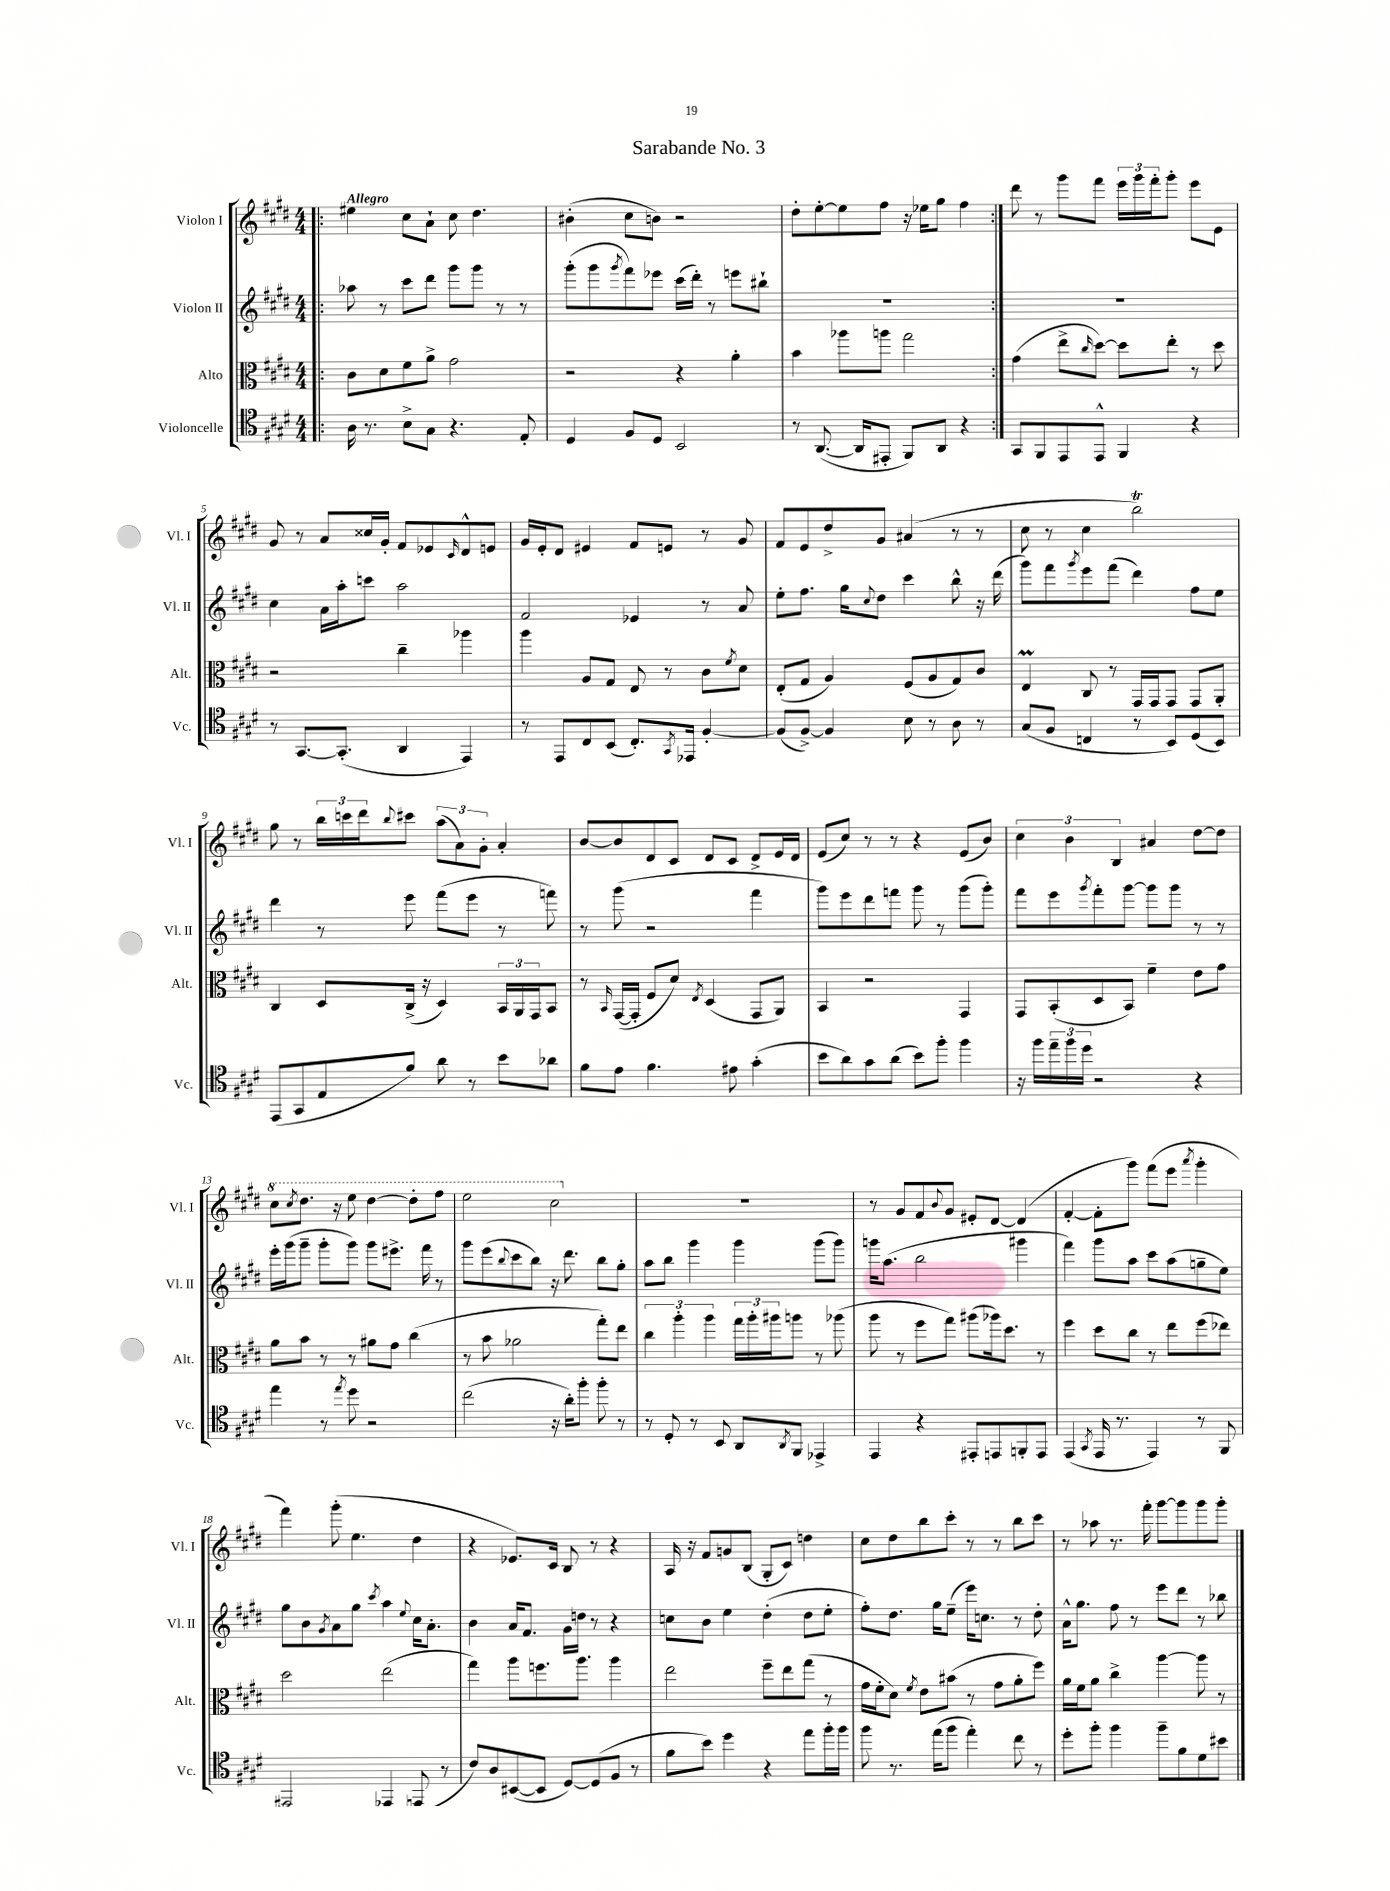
\header { title = "Sarabande No. 3" }
<<
\new StaffGroup <<
\new Staff = "s0" \with { instrumentName = "Violon I" shortInstrumentName = "Vl. I" } {
    \clef treble \key e \major \numericTimeSignature \time 4/4 \tempo "Allegro"
    \repeat volta 2 { \bar ".|:" eis''4 cis''8 a'8-! cis''8 dis''4. |
    bis'4-.( cis''8 b'8) r2 |
    dis''8-. e''8~-. e''8 fis''8 r16 ees''16 gis''8 fis''4 | }
    dis'''8 r8 gis'''8 fis'''8 \tuplet 3/2 { e'''16 gis'''16 fis'''16-. } gis'''8-. e'''8 e'8 |
    gis'8 r8 a'8 cisis''16 gis'16-. fis'8 ees'8 \grace { cis'16 } dis'8-^ e'8 |
    gis'16 e'16-. dis'8 eis'4 fis'8 e'8 r8 gis'8 |
    fis'8 e'8 dis''8-> gis'8 ais'4( r8 r8 |
    cis''8 r8 cis''4 b''2\trill) |
    gis''8 r8 \tuplet 3/2 { b''16 c'''16 dis'''16 } \appoggiatura { b''8 } cis'''8 \tuplet 3/2 { a''8( a'8) gis'8-. } a'4-. |
    b'8~ b'8 dis'8 cis'8 dis'8 cis'8 dis'8-> e'16 dis'16 |
    e'8( cis''8) r8 r8 r4 e'8( b'8) |
    \tuplet 3/2 { cis''4 b'4 b4 } ais'4 dis''8~ dis''8 |
    \ottava #1 cis'''8 \acciaccatura { cis'''8 } dis'''8. r16 e'''8 dis'''4~ dis'''8-. fis'''8 |
    e'''2 cis'''2 \ottava #0 |
    R1 |
    r8 gis'8 fis'8 \appoggiatura { b'8 } gis'8 eis'8-. dis'8~ dis'4( |
    fis'4~-. fis'8-. gis'''8) fis'''8( e'''8 \acciaccatura { a'''8 } gis'''4-. |
    fis'''4) gis'''8-.( e''4. dis''4 |
    r4 ees'8.) cis'16 b8 r8 r4 |
    a16 r16 fis'8 g'8 b8( gis8-. cis'8) d''4 |
    cis''8 dis''8 b''8 cis'''8-. r8 r8 b''8 cis'''8 |
    r8 aes''8 r8. fis'''16-. gis'''8~ gis'''8 gis'''8 gis'''8-. \bar "|." |
}
\new Staff = "s1" \with { instrumentName = "Violon II" shortInstrumentName = "Vl. II" } {
    \clef treble \key e \major \numericTimeSignature \time 4/4
    \repeat volta 2 { \bar ".|:" aes''8 r8 cis'''8 dis'''8 gis'''8 gis'''8 r8 r8 |
    gis'''8-.( gis'''8 \acciaccatura { gis'''8 } fis'''8) ees'''8 cis'''16( dis'''16-.) r8 e'''8 bis''8-! |
    R1 | }
    R1 |
    cis''4 a'16 a''16-. c'''8 a''2 |
    fis'2 ees'4 r8 a'8 |
    e''8-. fis''8. gis''16 \appoggiatura { cis''8 } dis''8 cis'''4 b''8-^ r16 dis'''16( |
    gis'''8) fis'''8 \acciaccatura { gis'''8 } e'''8 fis'''8( dis'''4) fis''8 e''8 |
    dis'''4 r8 e'''8 fis'''8( e'''8 r8 f'''8) |
    r8 gis'''8( r2 fis'''4 |
    gis'''8) e'''8 dis'''8 f'''8 gis'''8 r8 gis'''8( gis'''8-.) |
    fis'''8 e'''8 \acciaccatura { gis'''8 } fis'''8-. gis'''8~ gis'''8 gis'''8 r8 r8 |
    e'''16-. gis'''16( gis'''8-- gis'''8-. gis'''8) gis'''8 eis'''8.-> fis'''16 r8 |
    gis'''8 e'''8( \appoggiatura { b''8 } cis'''8 b''8) r16 dis'''8. b''8 gis''8-. |
    a''8 b''8 gis'''4 gis'''4 gis'''8( gis'''8) |
    g'''16 a''8.( b''2 gis'''4 |
    fis'''4) gis'''8 a''8 cis'''8 a''8( g''8-- e''8) |
    gis''8 b'8 \acciaccatura { gis'8 } a'8 gis''8 \acciaccatura { cis'''8 } a''4 \appoggiatura { e''8 } cis''16 a'8.-. |
    b'4 a'16 fis'8. gis'16 d''16 r8 r4 |
    c''8 b'8 e''4 dis''4-.( dis''8 e''8-. |
    fis''8-.) dis''8. gis''16 e''8--( e'''16) c''8. r8 dis''8-. |
    a'16-^ gis''8. fis''8 r8 e'''8 dis'''8 r8 bes''8 \bar "|." |
}
\new Staff = "s2" \with { instrumentName = "Alto" shortInstrumentName = "Alt." } {
    \clef alto \key e \major \numericTimeSignature \time 4/4
    \repeat volta 2 { \bar ".|:" cis'8 dis'8 fis'8 a'8-> gis'2 |
    r2 r4 a'4-. |
    b'4 aes''8 a''8 gis''2 | }
    gis'4( e''8-> \grace { cis''16 } dis''8~) dis''8 e''8-. r8 dis''8 |
    r2 cis''4-- aes''4 |
    a''4 a8 gis8 e8 r8 cis'8 \acciaccatura { fis'8 } dis'8 |
    e8-.( gis8 a4) fis8( a8 gis8) cis'8 |
    e4\prall cis8 r8 gis,16 gis,16 gis,8 gis,8 a,8-. |
    cis4 dis8 cis16->( r16 dis4) \tuplet 3/2 { b,16 a,16 gis,16 } b,8 |
    r8 \grace { b,16 } gis,16~( gis,16-. fis8 dis'8) \acciaccatura { e8 } dis4( gis,8 a,8) |
    b,4 r2 gis,4 |
    gis,8 b,8-.( dis8 b,8) fis'4-- e'8 gis'8 |
    a'8 b'8 r8 r8 ais'8 gis'8 cis''4( |
    r8 b'8 aes'2 gis''8-.) e''8 |
    \tuplet 3/2 { cis''4 a''4-. a''4 } \tuplet 3/2 { gis''16 a''16-. ais''16 } a''8 r8 aes''8( |
    a''8 r8 fis''8 gis''8) ais''8( aes''16) dis''8. r8 |
    fis''4 dis''8 cis''8 r8 e''8 fis''8( ees''8) |
    dis''2 e''2( |
    gis''4) a''8 f''8. a''8. a''4 |
    e''2 fis''8-- e''8 gis''8( r8 |
    gis'16 fis'16-. dis'8) \acciaccatura { fis'8 } e'8 bis'8( r8 gis'8 a'8-. fis''8) |
    a'16 fis'16 a'8 cis''4-> a''4~ a''8 r8 \bar "|." |
}
\new Staff = "s3" \with { instrumentName = "Violoncelle" shortInstrumentName = "Vc." } {
    \clef tenor \key e \major \numericTimeSignature \time 4/4
    \repeat volta 2 { \bar ".|:" a16 r8. b8-> gis8 r4. e8-. |
    dis4 fis8 dis8 b,2 |
    r8 a,8.~( a,16 eis,8-. fis,8) a,8 r4 | }
    gis,8 fis,8 e,8 e,8-^ fis,4 r4 |
    r8 gis,8.~ gis,8.-.( a,4 e,4) |
    r8 e,8 cis8 b,8( cis8.-.) \acciaccatura { gis,8 } ees,16 fis4~-. |
    fis8( fis8~->) fis4 b8 r8 a8 r8 |
    gis8( fis8 c4 r8 b,8) dis8( b,8) |
    e,8( gis,8 e8 fis'8) a'8 r8 b'8 aes'8 |
    fis'8 e'8 fis'4. eis'8 gis'4-.( |
    b'8 a'8) gis'8 a'8( b'8) fis''8-. fis''4 |
    r16 fis''16 \tuplet 3/2 { e''16-- fis''16 dis''16 } r2 r4 |
    e''4 r8 \acciaccatura { e''8 } dis''8 r2 |
    cis''2( r16 a'16-.) fis''8-. fis''8-. r8 |
    r8 dis8-. r8 b,8 a,8 \acciaccatura { a,8 } fis,8 ees,4-> |
    e,4 r4 eis,8-. e,8 f,8-. e,8 |
    e,4( \acciaccatura { gis,8 } e,16 r8. e,4) r8 fis,8 |
    eis,2 ees,4 e,8( r8 |
    cis'8) a8 bis,8~( bis,8 dis8~) dis8( fis8 r8 |
    fis'8 b'8) dis''4 r4 e''8 fis''16-. fis''16 |
    fis''8 r8. e''16( fis''8 e''4-.) cis''8 r8 |
    dis''8-. fis''8-. fis''4 fis''8-- fis'8 dis'8 bis'8 \bar "|." |
}
>>
>>
